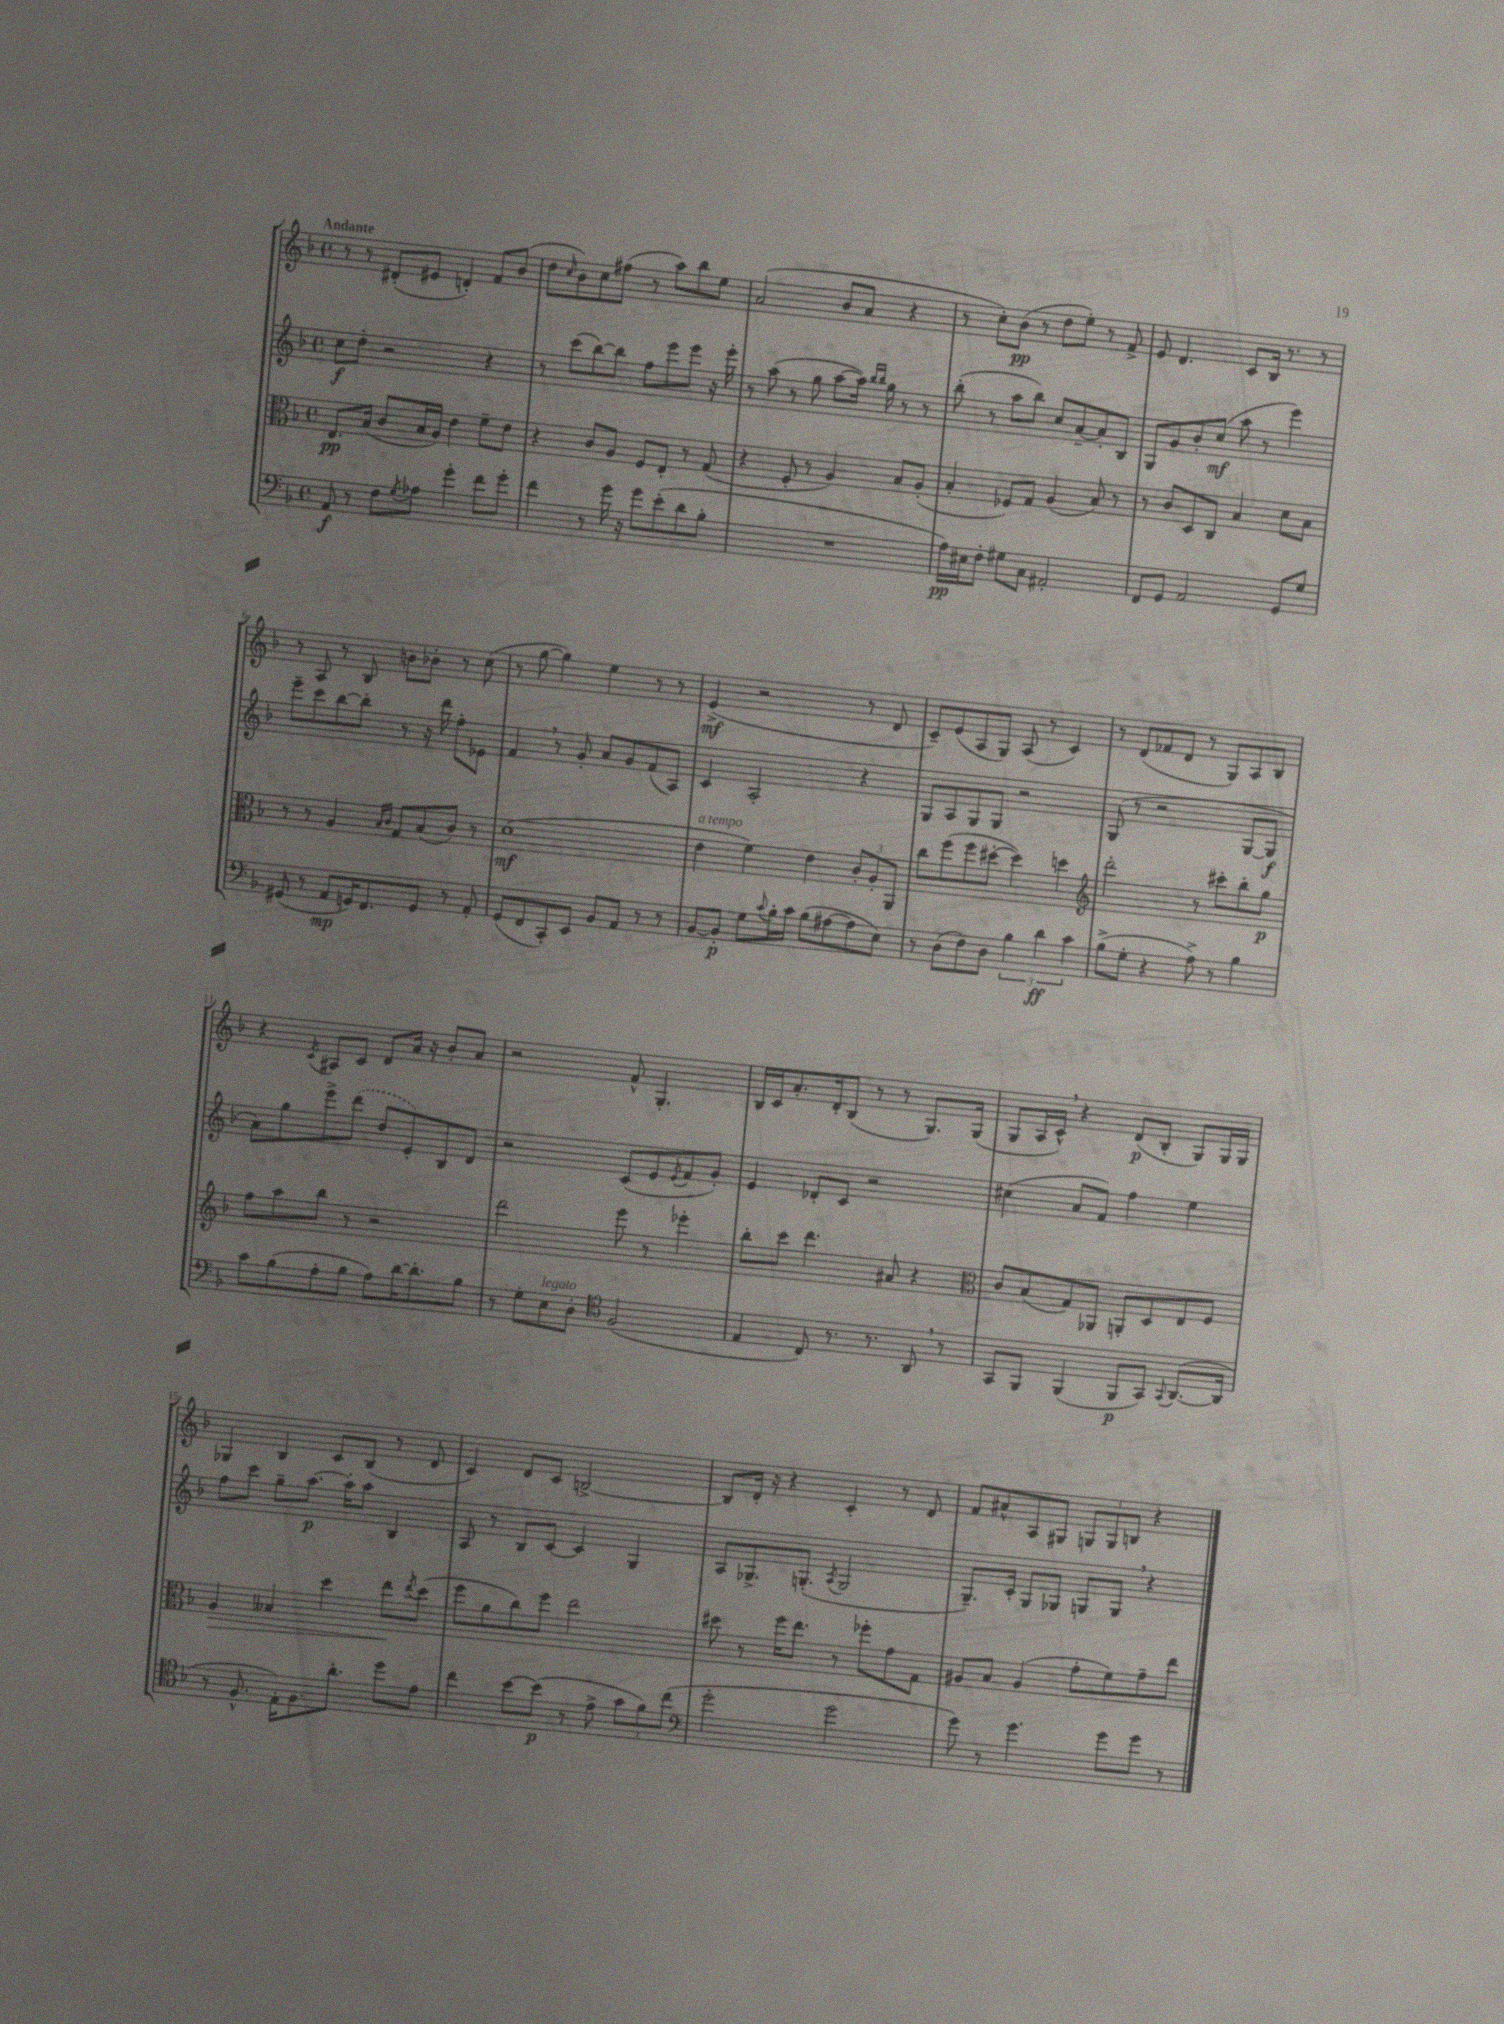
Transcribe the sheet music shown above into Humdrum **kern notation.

**kern	**kern	**kern	**kern
*staff4	*staff3	*staff2	*staff1
*clefF4	*clefC3	*clefG2	*clefG2
*k[b-]	*k[b-]	*k[b-]	*k[b-]
*M4/4	*M4/4	*M4/4	*M4/4
*met(c)	*met(c)	*met(c)	*met(c)
8AA/	8.E/L	8cc\L	8r
8r	.	8dd'\J	8r
.	(16B-/Jk	.	.
8F\L	8c/L	2r	(8d#'/L
8qG/	.	.	.
8A-\J	16B-/L	.	8e#/J
.	16A/JJ)	.	.
4g'\	4e\	.	4d'/)
8f\L	8f~\L	4r	8f/L
8g'\J	8e\J	.	(8b-/J
=	=	=	=
4f\	4r	8r	8dd\L
.	.	.	16qqcc/
.	.	(8ccc\L	8b-\)
8r	8c/L	[8bb-\)	8cc\
16g\	8A/J	8bb-\]J	(8ff#\J
16r	.	.	.
8g\L	8F/L	8ff\L	8r
(8e'\	8E'/J	8eee\	8aa\L)
8d\	8r	8eee\J	8bb-\
8B-'\J	(8G/	16r	8ee\J
.	.	16eee'\	.
=	=	=	=
1r	4r	8r	(2a/
.	.	(8aa\	.
.	8F'/	8r	.
.	8r	8gg\	.
.	4A/)	[8aa\L	8b-/L
.	.	16aa\]Jk)	8a/J
.	.	16qqbb-/LL	.
.	.	16qqbb-/JJ	.
.	.	16gg\	.
.	8B-/L	8r	4r
.	(8A'/J	8r	.
=	=	=	=
16A\LL)	4B-'/	(8bb-'\	8r
16E#\J	.	.	.
8F'\J	.	8r	8cc'\L)
8G#\L	8F-/L)	8aa\L	(8b-\J
8C\J	8G/J	8bb-\J)	8r
2AA#'/	(4A/	8cc/L	8dd\L
.	.	[8a~/	8ee'\J)
.	8B-/)	8a'/]	8r
.	8r	8B-/J	8f^/
=	=	=	=
8FF/L	8r	8G/L	8e/
8GG/J	8c/L	8g/	4.d/
2AA/	8D/	8b-'/	.
.	8C/J	(8cc/J	.
.	4B-/	8aa\	8c/L
.	.	8r	16B-/Jk
.	.	.	8.r
8GG/L	8d\L	4eee\)	.
8G/J	8B-\J	.	8r
=	=	=	=
(8GG#/	8r	8eee~\L	8r
8r	8r	8ccc\	8A/
8AA/L	4A/	[8bb-\	8r
16GG/K)	.	8bb-'\]J	8B-/
8.FF/	.	.	.
.	16qqB-/LL	.	.
.	16qqc/JJ	.	.
.	8G/L	8r	8b\L
8GG/J	(8B-/	16r	8b-'\J
.	.	16ddd\	.
8r	8c/J)	8ff'\L	8r
8AA'/	8r	8e-\J	(8cc\
=	=	=	=
(8GG/L	(1d	4f/	8r
8FF/	.	.	[8gg\
8CC'/)	.	8r	4gg\])
8EE/J	.	8g'/	.
8BB-/L	.	8a/L	4ee\
8AA/J	.	8g/	.
8r	.	(8f/	8r
8r	.	8A/J)	8r
=	=	=	=
[8BB-/L	4e\	4c/	(4e^/
8BB-'/]J	.	.	.
8G\L	4f\)	2A'/	2r
8qqc/	.	.	.
16B-'\L	.	.	.
16c\JJ	.	.	.
(8B-\L	4e\	.	.
[8A#\	.	.	.
8A#\]	12c'/L	4r	8r
.	12A'/	.	.
8E\J)	.	.	8d/
.	12AA/J	.	.
=	=	=	=
8r	8cc\L	8G/L	8c~/L)
(8D\L	(8ff\	8A/	(8e/
8F\)	8ff\	8G/	8A/
8D\J	[8dd#'\J	8G/J	8G/J)
6B-\	4dd#\])	2r	(8A/
.	.	.	8r
6d\	.	.	.
.	4dd\	.	4c/)
6c\	.	.	.
=	=	=	=
*	*clefG2	*	*
(8B-^\L	2ddd'\	(8G/	8r
8G'\J	.	8r	(8d/L
4r	.	2r	8f-/
.	.	.	8d/J
8A^\)	8r	.	8r
8r	8ccc#'\L	.	8G/L)
4B-\	8bb-'\	[8G/L	8A/
.	8gg\J	8G/]J	8B-/J
=	=	=	=
8c\L	8ff\L	8a\L)	4r
(8B-\	8aa\	8gg\	.
.	.	.	8qc/
8A'\	8bb-\J	8eee^\	8A#/L
8B-\J	8r	(8ddd\J	8c/J
8A\L)	2r	8dd/L	8d/L
[16d\K	.	8e'/)	16a/Jk
8.d'\]	.	.	16r
.	.	8B-/	8b-'/L
8B-\J	.	8d/J	8a/J
=	=	=	=
8r	2ddd\	2r	2r
8G'\L	.	.	.
8E\	.	.	.
8D'\J	.	.	.
*clefC4	*	*	*
(2F/	8eee\	(8c/L	8f^^/
.	8r	8e/	4.G'/
.	.	8qe/	.
.	4eee-'\	8f/	.
.	.	8g'/J)	.
=	=	=	=
4E/	8bb-'\L	4e/	16B-/LL
.	.	.	16c/J
.	8ccc\J	.	8.a'/
8C/)	4.ddd\	8d-'/L	.
.	.	.	16d'/k
8.r	.	8c/J	(8B-/J
.	.	2r	8r
8.r	.	.	.
.	8a#/	.	8r
8AA/	4r	.	8.G/L)
8r	.	.	.
.	.	.	(16G/Jk
=	=	=	=
*	*clefC3	*	*
8GG/L	8c/L	(4cc#\	8G/L
8FF/J	(8B-/	.	16A/L
.	.	.	16c^^/JJ)
(4FF/	8G/)	8a/L	4r
.	8AA-/J	8f/J)	.
8FF/L	8AA'/L	4ff\	(8d/L
8GG/J)	8D/	.	8B-'/J
8qqGG/	.	.	.
([8.AA/L	8E/	4ee\	8G/L)
.	8F/J	.	16G/L
16AA/]Jk	.	.	16G/JJ
=	=	=	=
8r	4A/	8ff\L	4G-/
8.F^^/	.	8ccc\J	.
.	4B--/	8gg~\L	4B-/
16E'\LK)	.	.	.
8.F\	.	[8.aa\J	.
.	4dd\	.	8c/L
8.a'\J	.	16aa'\]LK	.
.	.	8aa\J	(8B-/J
8dd\L	8ee\L	4B-/	8r
.	8qee/	.	.
8e\J	(8dd\J	.	8d/
=	=	=	=
4cc\	8ff\L	8A/	4c/)
.	8a\	8r	.
[8b-\L	8cc\)	8B-/L	8d/L
(8b-\]J	8ff\J	[8c/J	8c/J
8r	2ee\	4c/]	[2B^/
8e^\	.	.	.
12g\L	.	4G/	.
12f\)	.	.	.
(12cc\J	.	.	.
=	=	=	=
*clefF4	*	*	*
2g'\	8dd#\	8A/L	8B/]L
.	8r	8.G-^/	16d'/Jk
.	.	.	16r
.	16ff\LK	.	4r
.	8.ee\J	(8.G'/J	.
.	.	8qA/	.
2g\	8r	2G/	4c'/
.	8ff-'\L	.	.
.	8g\	.	8r
.	8G\J	.	8d/
=	=	=	=
8g\)	8A#/L	8.G~/L)	8f/L
8r	8B-/J	.	8a#^^/
.	.	16c'/Jk	.
4.g\	(4A#/	8G/L	8A/
.	.	8G-/J	8G#/J
.	8g'\L	8G/L	12G/L
.	.	.	12G/
8g\L	8f\)	8G/J	.
.	.	.	12B/J
8g\J	8g~\	4r	4r
8r	8ee\J	.	.
==	==	==	==
*-	*-	*-	*-
